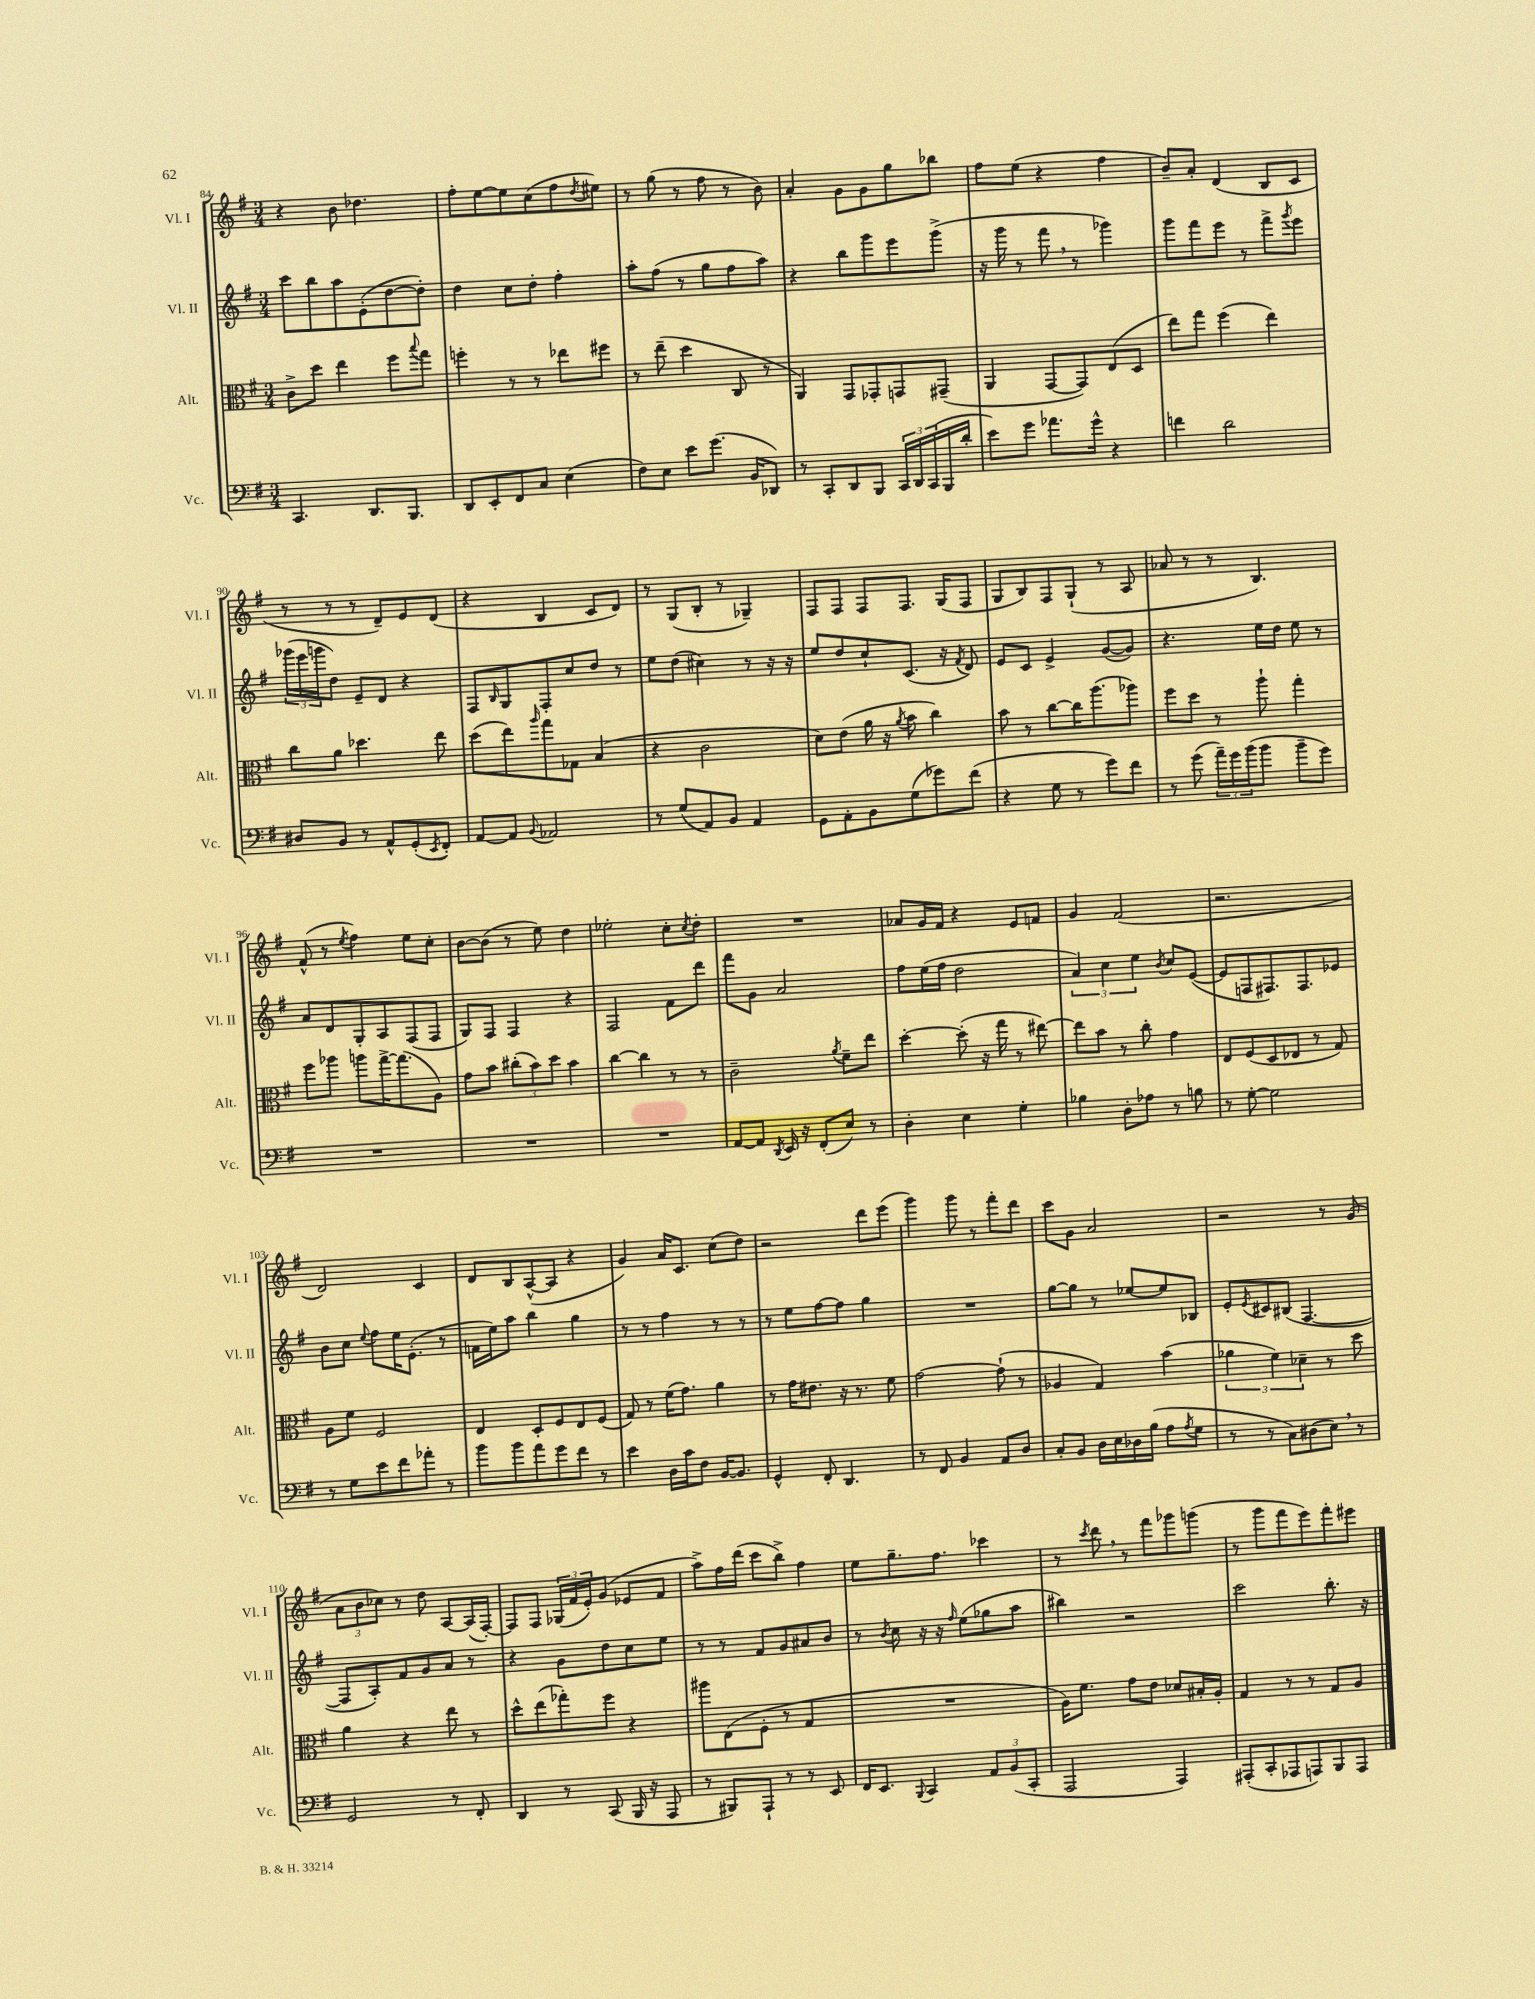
<<
\new StaffGroup <<
\new Staff = "s0" \with { instrumentName = "Vl. I" shortInstrumentName = "Vl. I" } {
    \clef treble \key g \major \numericTimeSignature \time 3/4
    r4 b'8 des''4. |
    fis''8-. e''8~ e''8 c''8( fis''8 \acciaccatura { d''8 } eis''8) |
    r8 g''8( r8 fis''8 r8 b'8) |
    a'4-. g'8 g'8 g''8 bes''8 |
    fis''8 e''8( r4 fis''4 |
    b'8--) a'8-. d'4( b8 c'8 |
    r8 r8 r8 d'8--) e'8 d'8( |
    r4 b4 c'8 d'8) |
    r8 g8( b8-. r8 ges4--) |
    fis8 fis8 fis8 fis8. g16( fis8 |
    g8 b8) fis8 g8-!( r8 a8 |
    aes'8 r8 r8 b4.) |
    fis'8-^( r8 \acciaccatura { e''8 } fis''4) e''8 c''8-. |
    b'8~ b'8( r8 e''8) d''4 |
    ees''2-. c''8-. \acciaccatura { c''8 } d''8-. |
    R2. |
    aes'8 g'16 fis'16 r4 e'8 f'8 |
    g'4 fis'2( |
    r2. |
    d'2) c'4 |
    d'8 b8 a8~-^( a8 r4 |
    g'4) a'16 c'8. c''8( d''8) |
    r2 d'''8 e'''8( |
    g'''4) g'''8 r8 fis'''8-. d'''8 |
    c'''8 g'8 a'2 |
    r2 r8 g'8( |
    \tuplet 3/2 { a'8 b'8 ces''8) } r8 d''8 a8~ a16( fis16~-.) |
    fis8 fis8 \tuplet 3/2 { ges16( fis'16 e'16-.) } g'8( ees'8 fis'8 |
    a''8->) fis''16 d'''16( c'''8 b''8->) fis''4 |
    e''8 g''8.-- fis''8. ces'''4 |
    r8 \acciaccatura { c'''8 } d'''8 \breathe r8 fis'''8 ges'''8 g'''8( |
    r8 g'''8 fis'''8 e'''8) fis'''8-. eis'''8 \bar "|." |
}
\new Staff = "s1" \with { instrumentName = "Vl. II" shortInstrumentName = "Vl. II" } {
    \clef treble \key g \major \numericTimeSignature \time 3/4
    c'''8 b''8 a''8 e'8-.( d''8~ d''8-.) |
    d''4 c''8 d''8-. fis''4-. |
    a''8-. fis''8( r8 g''8 fis''8 a''8) |
    r4 b''8 g'''8 e'''8 g'''8->( |
    r16 g'''16 r8 fis'''8 \breathe r8 ges'''4) |
    g'''8 fis'''8 e'''8 r8 fis'''8-> \acciaccatura { g'''8 } e'''8 |
    \tuplet 3/2 { ges'''16( e'''16 g'''16 } d''8) e'8-- d'8 r4 |
    fis8 \grace { b16 } g8 fis8-. c''8 d''8 r8 |
    e''8 d''8( cis''4) r8 r16 r16 |
    e''8 d''8 c''8-! c'8.( r16 \acciaccatura { fis'8 } d'8) |
    e'8 c'8 e'4-> g'8~( g'8) |
    r4. e''16 d''16 e''8 r8 |
    a'8 d'8 g8-. a8 fis8( fis8 |
    g8) fis8 fis4 r4 |
    fis2 fis'8 d'''8 |
    fis'''8 g'8 a'2 |
    fis''8 e''16( fis''16 d''2 |
    \tuplet 3/2 { a'4) c''4 e''4 } \acciaccatura { b'8 } c''8 e'8~( |
    e'8 f8 fis8.) fis8. ees'8 |
    b'8 c''8 \appoggiatura { e''8 } fis''8 e''16 e'8.-.( r8 |
    f'16 e''16) a''8 b''4 g''4 |
    r8 r8 fis''4 r8 r8 |
    r8 e''8 fis''8~ fis''8 g''4 |
    R2. |
    g''8~ g''8 r8 ees''8~ ees''8 bes8 |
    e'8-. \acciaccatura { e'8 } cis'8 bis8( fis4.~ |
    fis8 a8-.) fis'8 g'8 a'8 r8 |
    r4 g'8 d''8 c''8 e''8 |
    r8 r8 fis'8 g'8 ais'8 b'8 |
    r8 \acciaccatura { b'8 } c''8 r16 r16 \grace { fis''16 } e''8( ges''8 a''8 |
    bis''4) r2 |
    c'''2 b''8.-. r16 \bar "|." |
}
\new Staff = "s2" \with { instrumentName = "Alt." shortInstrumentName = "Alt." } {
    \clef alto \key g \major \numericTimeSignature \time 3/4
    c'8-> d''8 e''4 fis''8 \appoggiatura { b''8 } g''8 |
    f''4-. r8 r8 ees''8 fis''8 |
    r8 e''8--( d''4 c8 r8 |
    a,4) g,8 ges,8-. g,8 gis,8--( |
    a,4 g,8~ g,8) e8( d8 |
    e''8) g''8 fis''4( e''4) |
    c''8 a'8 des''4. e''8 |
    d''8( e''8) \grace { a''16 } g''8 ges8 b4( |
    r4 c'2 |
    d'8) e'8( a'16 r16 \acciaccatura { a'8 } b'8 c''4) |
    b'8 r8 c''8~ c''16 a''8.( aes''8) |
    fis''8 d''8 r8 a''8-! g''4-. |
    fis''8 aes''8 a''8 g''16~-> g''8.( a8) |
    g'8 b'8 \tuplet 3/2 { cis''8-.( b'8) d''8 } b'4 |
    c''4~ c''4 r8 r8 |
    c'2-- \acciaccatura { a'8 } fis'8-- e''8 |
    d''4~-. d''8-.( r16 g''16 r8 eis''8~) |
    eis''8 b'8 r8 c''8-. g'4 |
    e8 fis8( d8 ees8 r8 g8) |
    a8 fis'8 fis2 |
    e4 d8-. fis8 e8 fis8( |
    g8) r8 fis'16( g'8.) a'4 |
    r8 g'16 eis'8. r16 r8. fis'8 |
    g'2~ g'8-!( r8 |
    aes4 g4) b'4( |
    \tuplet 3/2 { aes'4 fis'4) des'4-- } r8 d''8 |
    a'4 r4 e''8 r8 |
    d''8-^ e''8( ges''8-.) fis''8 r4 |
    ais''8 e8( fis8-. r8 g4 |
    R2. |
    a16) fis'8. g'8 e'8 des'8 bis16-. a16-. |
    g4 r8 r8 g8 a8 \bar "|." |
}
\new Staff = "s3" \with { instrumentName = "Vc." shortInstrumentName = "Vc." } {
    \clef bass \key g \major \numericTimeSignature \time 3/4
    c,4. d,8. b,,8. |
    d,8 e,8-. fis,8 c8 e4( |
    fis8) e8 e'8 g'8.( b,16 des,8) |
    r8 c,8-. d,8 b,,8 \tuplet 3/2 { c,16 d,16 c,16( } b,,16 d'16-. |
    e'8) g'8 aes'8. g'16-^ r4 |
    f'4 d'2 |
    dis8 b,8 r8 a,8-^ g,8-.( \acciaccatura { e,8 } fis,8-.) |
    a,8~ a,8 \appoggiatura { b,8 } aes,2 |
    r8 g8( a,8) b,8 a,4 |
    g,8 a,8-. b,8 g8( ges'8) fis'8( |
    r4 g8 r8 g'8) fis'8 |
    r8 g'8( \tuplet 3/2 { a'16--) g'16 b'16( } b'8 b'8-- g'8) |
    R2. |
    R2. |
    R2. |
    a,8~ a,8 \acciaccatura { d,8 } e,16 r16 fis,8-.( e8) r8 |
    d4-. e4 g4-. |
    bes4 d8-. aes8 r8 b8 |
    r8 g8~-. g2 |
    r8 g8 e'8 fis'8 aes'8-. r8 |
    b'8 b'8 a'8 g'8 fis'8 r8 |
    e'4 d16 c'16 fis8 b,16~ b,8. |
    g,4-^ fis,8-. d,4. |
    r8 fis,8 b,4 a,8 d8 |
    c8-. b,8 d16 e16 des16 b16( a8 \acciaccatura { a8 } g8 |
    r8 r8 c8) dis8( e8) \breathe r8 |
    g,2 r8 fis,8-. |
    d,4 r8 c,8( b,,16 r16 a,,8 |
    r8 bis,,8) a,,8-! r8 r8 e,8 |
    fis,16 e,8. \appoggiatura { b,,8 } c,4 \tuplet 3/2 { a,8 b,8( c,8-. } |
    a,,2 a,,4) |
    ais,,8-.( c,8-. aes,,8 a,,8) b,,8 a,,8 \bar "|." |
}
>>
>>
\layout { \context { \Score currentBarNumber = #84 } }
